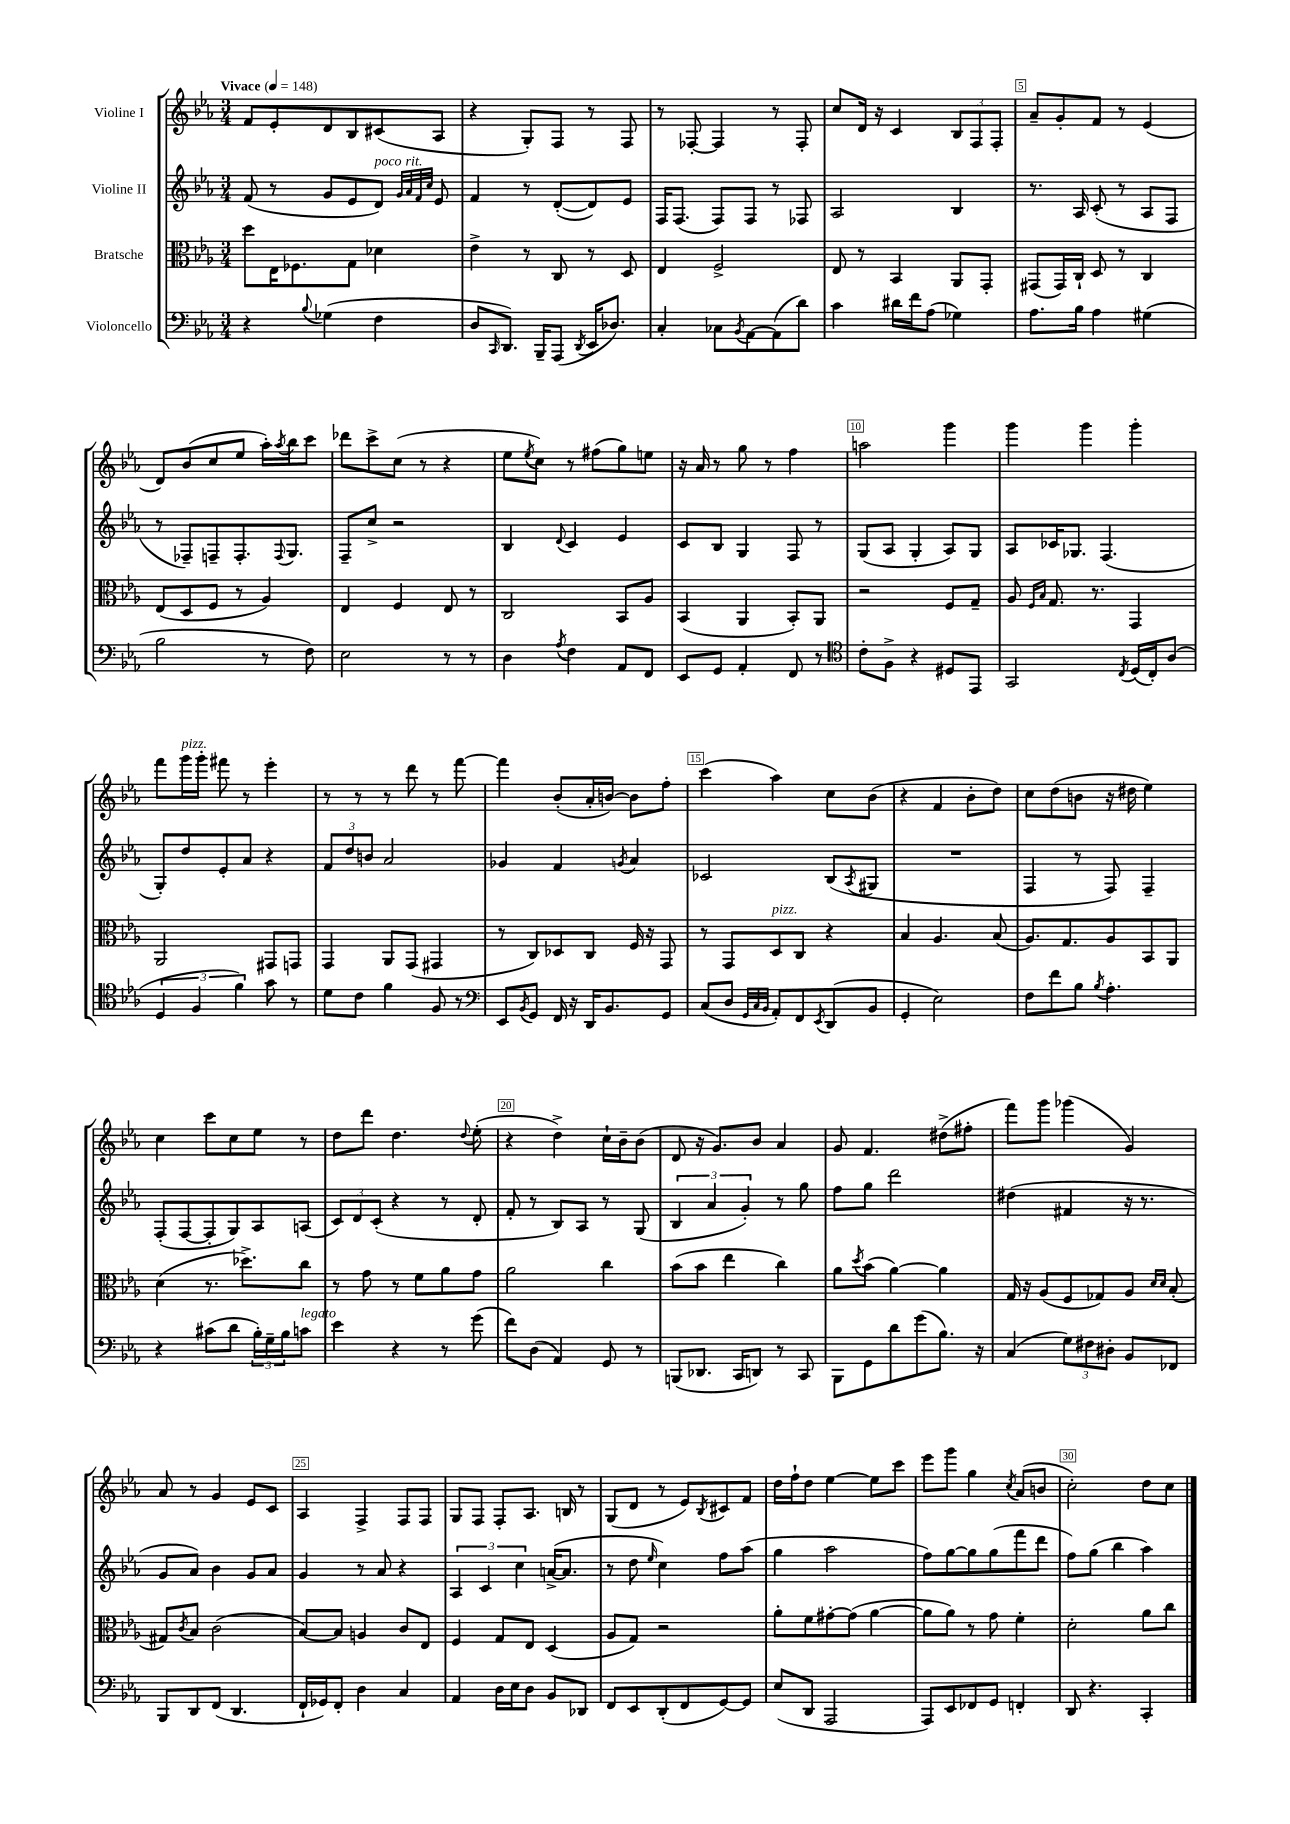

**kern	**kern	**kern	**kern
*part4	*part3	*part2	*part1
*staff4	*staff3	*staff2	*staff1
*I"Violoncello	*I"Bratsche	*I"Violine II	*I"Violine I
*clefF4	*clefC3	*clefG2	*clefG2
*k[b-e-a-]	*k[b-e-a-]	*k[b-e-a-]	*k[b-e-a-]
*M3/4	*M3/4	*M3/4	*M3/4
*MM148	*MM148	*MM148	*MM148
=1	=1	=1	=1
!	!	!	!LO:TX:a:B:t=Vivace
4r	8dd\L	(8f/	8f/L
.	16E-\K	8r	8e-'/
.	8.F-X\	.	.
8qqB-/	.	.	.
(4G-X\	.	8g/L	8d/
.	8G\J	8e-/	8B-/
!	!	!LO:TX:a:i:t=poco rit.	!
4F\	4d-X\	8d/J)	(8c#X/
.	.	32qqg/LLL	.
.	.	32qqa-/	.
.	.	32qqf/	.
.	.	32qqcc/JJJ	.
.	.	8e-/	8A-/J
=2	=2	=2	=2
8D/L	4e-^\	4f/	4r
16qqCC/	.	.	.
8.DD/J)	.	.	.
.	8r	8r	8G'/L)
16BBB-~/KL	.	.	.
(8AAA-/J	8C/	([8d'/L	8F/J
8qDD/	.	.	.
16EE-/KL	8r	8d/])	8r
8.D-X/J)	.	.	.
.	8D/	8e-/J	8F/
=3	=3	=3	=3
4C'/	4E-/	16F/KL	8r
.	.	(8.F/J	.
.	.	.	[8F-X'/
8C-X\L	2F^/	8F/L)	4F-/]
8qBB-/	.	.	.
[8AA-\	.	8F/J	.
(8AA-\]	.	8r	8r
8d\J)	.	8F-X/	8F-'/
=4	=4	=4	=4
4c\	8E-/	2A-/	8cc/L
.	8r	.	16d/Jk
.	.	.	16r
16d#X\LL	4BB-/	.	4c/
16f\J	.	.	.
(8A-\J	.	.	.
4G-X\)	8AA-/L	4B-/	12B-/L
.	.	.	12F/
.	8GG'/J	.	.
.	.	.	12F'/J
=5	=5	=5	=5
8.A-\L	(8GG#X/L	8.r	8a-~/L
.	16GG#/L)	.	8g'/
16B-\Jk	16C`/JJ	16A-/	.
4A-\	8D/	(8c'/	8f/J
.	8r	8r	8r
(4G#X\	4C/	8A-/L	(4e-/
.	.	8F/J	.
!!LO:LB:g=z
=6	=6	=6	=6
2B-\	(8E-/L	8r	8d/L)
.	8D/	8F-X~/L)	(8b-/
.	8F/J	8Fn~/	8cc/
.	8r	8.F'/	8ee-/J
8r	4A-/)	.	16aa-'\LL)
.	.	8qqF/	8qaa-/
.	.	8.G/J	16bb-\J
8F\)	.	.	8ccc\J
=7	=7	=7	=7
2E-\	4E-/	8F~/L	8ddd-X\L
.	.	8cc^/J	8ccc^\
.	4F/	2r	(8cc\J
.	.	.	8r
8r	8E-/	.	4r
8r	8r	.	.
=8	=8	=8	=8
4D\	2C/	4B-/	8ee-\L
.	.	.	8qee-/
.	.	.	8cc\J)
8qA-/	.	8qqd/	.
4F\	.	4c/	8r
.	.	.	(8ff#X\L
8AA-/L	8BB-/L	4e-/	8gg\)
8FF/J	8A-/J	.	8een\J
=9	=9	=9	=9
8EE-/L	(4BB-/	8c/L	16r
.	.	.	16a-/
8GG/J	.	8B-/J	8r
4AA-'/	4AA-/	4G/	8gg\
.	.	.	8r
8FF/	8BB-'/L)	8F/	4ff\
8r	8AA-/J	8r	.
=10	=10	=10	=10
*clefC4	*	*	*
8c'\L	2r	(8G/L	2aan\
8F^\J	.	8A-/J	.
4r	.	4G'/	.
8D#X/L	8F/L	8A-/L)	4ggg\
8EE-/J	8G~/J	8G/J	.
=11	=11	=11	=11
2GG/	8A-/	8A-/L	4ggg\
.	16qqF/LL	.	.
.	16qqB-/JJ	.	.
.	8.G/	16c-X/K	.
.	.	8.G-X/J	.
.	.	.	4ggg\
.	8.r	.	.
.	.	(4.F/	.
8qC/	.	.	.
(16D/LL	4GG/	.	4ggg'\
16C'/J)	.	.	.
(8A-/J	.	.	.
!!LO:LB:g=z
=12	=12	=12	=12
6D/	2AA-/	8G'/L)	8fff\L
!	!	!	!LO:TX:a:i:t=pizz.
.	.	8dd/	16ggg\L
6F/	.	.	.
.	.	.	16ggg'\JJ
.	.	8e-'/	8fff#X\
6f\)	.	.	.
.	.	8a-/J	8r
8g\	8GG#X/L	4r	4eee-'\
8r	8GGn/J	.	.
=13	=13	=13	=13
8d\L	4GG/	12f/L	8r
.	.	12dd/	.
8c\J	.	.	8r
.	.	12bn/J	.
4f\	8AA-/L	2a-/	8r
.	(8GG/J	.	8ddd\
8F/	4GG#X/	.	8r
8r	.	.	[8fff\
=14	=14	=14	=14
*clefF4	*	*	*
8EE-/L	8r	4g-X/	4fff\]
8qBB-/	.	.	.
8GG/J	8C/L)	.	.
16FF/	8D-X/	4f/	(8b-'/L
16r	.	.	.
16DD/KL	8C/J	.	16a-'/L
8.BB-/	.	.	[16bn/JJ)
.	.	8qgn/	.
.	16F/	4a-/	8b\L]
.	16r	.	.
8GG/J	8GG/	.	8ff'\J
=15	=15	=15	=15
(8C/L	8r	2c-X/	(4ccc\
8D/J	8GG/L	.	.
32qqGG/LLL	.	.	.
32qqC/	.	.	.
32qqBB-/JJJ	.	.	.
!	!LO:TX:a:i:t=pizz.	!	!
8AA-'/L)	8D/	.	4aa-\)
8FF/	8C/J	.	.
8qEE-/	.	.	.
(8DD/	4r	(8B-/L	8cc\L
.	.	8qA-/	.
8BB-/J	.	8G#X/J	(8b-\J
=16	=16	=16	=16
4GG'/	4B-/	2.r	4r
2E-\)	4.A-/	.	4f/
.	.	.	8b-'\L
.	(8B-/	.	8dd\J)
=17	=17	=17	=17
8F\L	8.A-/L)	4F/	8cc\L
8f\	.	.	(8dd\
.	8.G/	.	.
8B-\J	.	8r	8bn\J
8qB-/	.	.	.
4.A-'\	8A-/	8F/)	16r
.	.	.	16dd#X\
.	8BB-/	4F~/	4ee-\)
.	8AA-/J	.	.
!!LO:LB:g=z
=18	=18	=18	=18
4r	(4d\	(8F'/L	4cc\
.	.	[8F/	.
(8c#X\L	8.r	8F'/]	8ccc\L
8d\J	.	8G/)	8cc\
.	8.dd-X^\L)	.	.
24B-'\LL)	.	8A-/	8ee-\J
24G~\	.	.	.
24B-\J	.	.	.
!LO:TX:a:i:t=legato	!	!	!
8cn\J	8cc\J	(8An/J	8r
=19	=19	=19	=19
4e-\	8r	12c/L)	8dd\L
.	.	12d/	.
.	8g\	.	8ddd\J
.	.	(12c'/J	.
4r	8r	4r	4.dd\
.	8f\L	.	.
8r	8a-\	8r	.
.	.	.	8qqdd/
(8g\	8g\J	8d'/	(8ee-'\
=20	=20	=20	=20
8f\L)	2a-\	8f'/	4r
(8D\J	.	8r	.
4AA-/)	.	8B-/L)	4dd^\)
.	.	8A-/J	.
8GG/	4cc\	8r	16cc`\LL
.	.	.	16b-~\J
8r	.	(8G/	(8b-\J
=21	=21	=21	=21
(8BBBn/L	(8b-\L	6B-/	8d/
8.DD-X/J	8b-\J	.	16r
.	.	6a-/	.
.	.	.	8.g/L)
.	4ee-\	.	.
16CC/KL	.	.	.
.	.	6g'/)	.
8DDn/J)	.	.	8b-/J
8r	4cc\)	8r	4a-/
8CC/	.	8gg\	.
=22	=22	=22	=22
8BBB-\L	8a-\L	8ff\L	8g/
.	8qdd/	.	.
8GG\	(8b-\J	8gg\J	4.f/
8d\	[4a-\)	2ddd\	.
(8g\	.	.	.
8.B-\J)	4a-\]	.	(8dd#X^\L
.	.	.	8ff#X'\J
16r	.	.	.
=23	=23	=23	=23
(4C/	16G/	(4dd#X\	8fff\L)
.	16r	.	.
.	(8A-/L	.	8ggg\J
12G\L)	8F/	4f#X/	(4ggg-X\
12F#X\	.	.	.
.	8G-X/)	.	.
12D#X'\J	.	.	.
8BB-/L	8A-/J	16r	4g/)
.	.	8.r	.
.	16qqd/LL	.	.
.	16qqd/JJ	.	.
8FF-X/J	(8B-'/	.	.
!!LO:LB:g=z
=24	=24	=24	=24
8BBB-/L	8G#X/L)	8g/L	8a-/
.	8qc/	.	.
8DD/	8B-/J	8a-/J)	8r
(8FF/J	(2c\	4b-\	4g/
4.DD/	.	.	.
.	.	8g/L	8e-/L
.	.	8a-/J	8c/J
=25	=25	=25	=25
16FF`/LL	[8B-/L)	4g/	4A-/
16GG-X/J)	.	.	.
8FF'/J	8B-/J]	.	.
4D\	4An/	8r	4F^/
.	.	8a-/	.
4C/	8c/L	4r	8F/L
.	8E-/J	.	8F/J
=26	=26	=26	=26
4AA-/	4F/	6A-/	8G/L
.	.	.	8F/J
.	.	6c/	.
16D\LL	8G/L	.	8F'/L
16E-\J	.	.	.
.	.	6cc\	.
8D\J	8E-/J	.	8.A-/J
8BB-/L	(4D/	([16an^/KL	.
.	.	8.a/J]	16Bn/
8DD-X/J	.	.	8r
=27	=27	=27	=27
8FF/L	8A-/L	8r	(8G/L
8EE-/	8G/J)	8dd\	8d/J
.	.	16qqee-/	.
(8DD'/	2r	4cc\)	8r
8FF/	.	.	8e-/L)
.	.	.	8qB-/
[8GG/)	.	8ff\L	8c#X/
8GG/J]	.	(8aa-\J	8f/J
=28	=28	=28	=28
(8E-/L	8a-'\L	4gg\	16dd\LL
.	.	.	16ff`\J
8DD/J	8f\	.	8dd\J
2AAA-/	[8g#X'\	2aa-\	[4ee-\
.	(8g#\J]	.	.
.	[4a-\	.	8ee-\L]
.	.	.	8ccc\J
=29	=29	=29	=29
8AAA-/L)	8a-\L]	8ff\L)	8eee-\L
8EE-/	8a-\J)	[8gg\	8ggg\J
8FF-X/	8r	8gg\]	4gg\
8GG/J	8g\	(8gg\	.
.	.	.	8qcc/
4FFn'/	4f'\	8fff\	(8a-/L
.	.	8ddd\J	8bn/J
=30	=30	=30	=30
8DD/	2d'\	8ff\L)	2cc'\)
4.r	.	(8gg\J	.
.	.	4bb-\	.
4CC'/	8a-\L	4aa-\)	8dd\L
.	8cc\J	.	8cc\J
==	==	==	==
*-	*-	*-	*-
